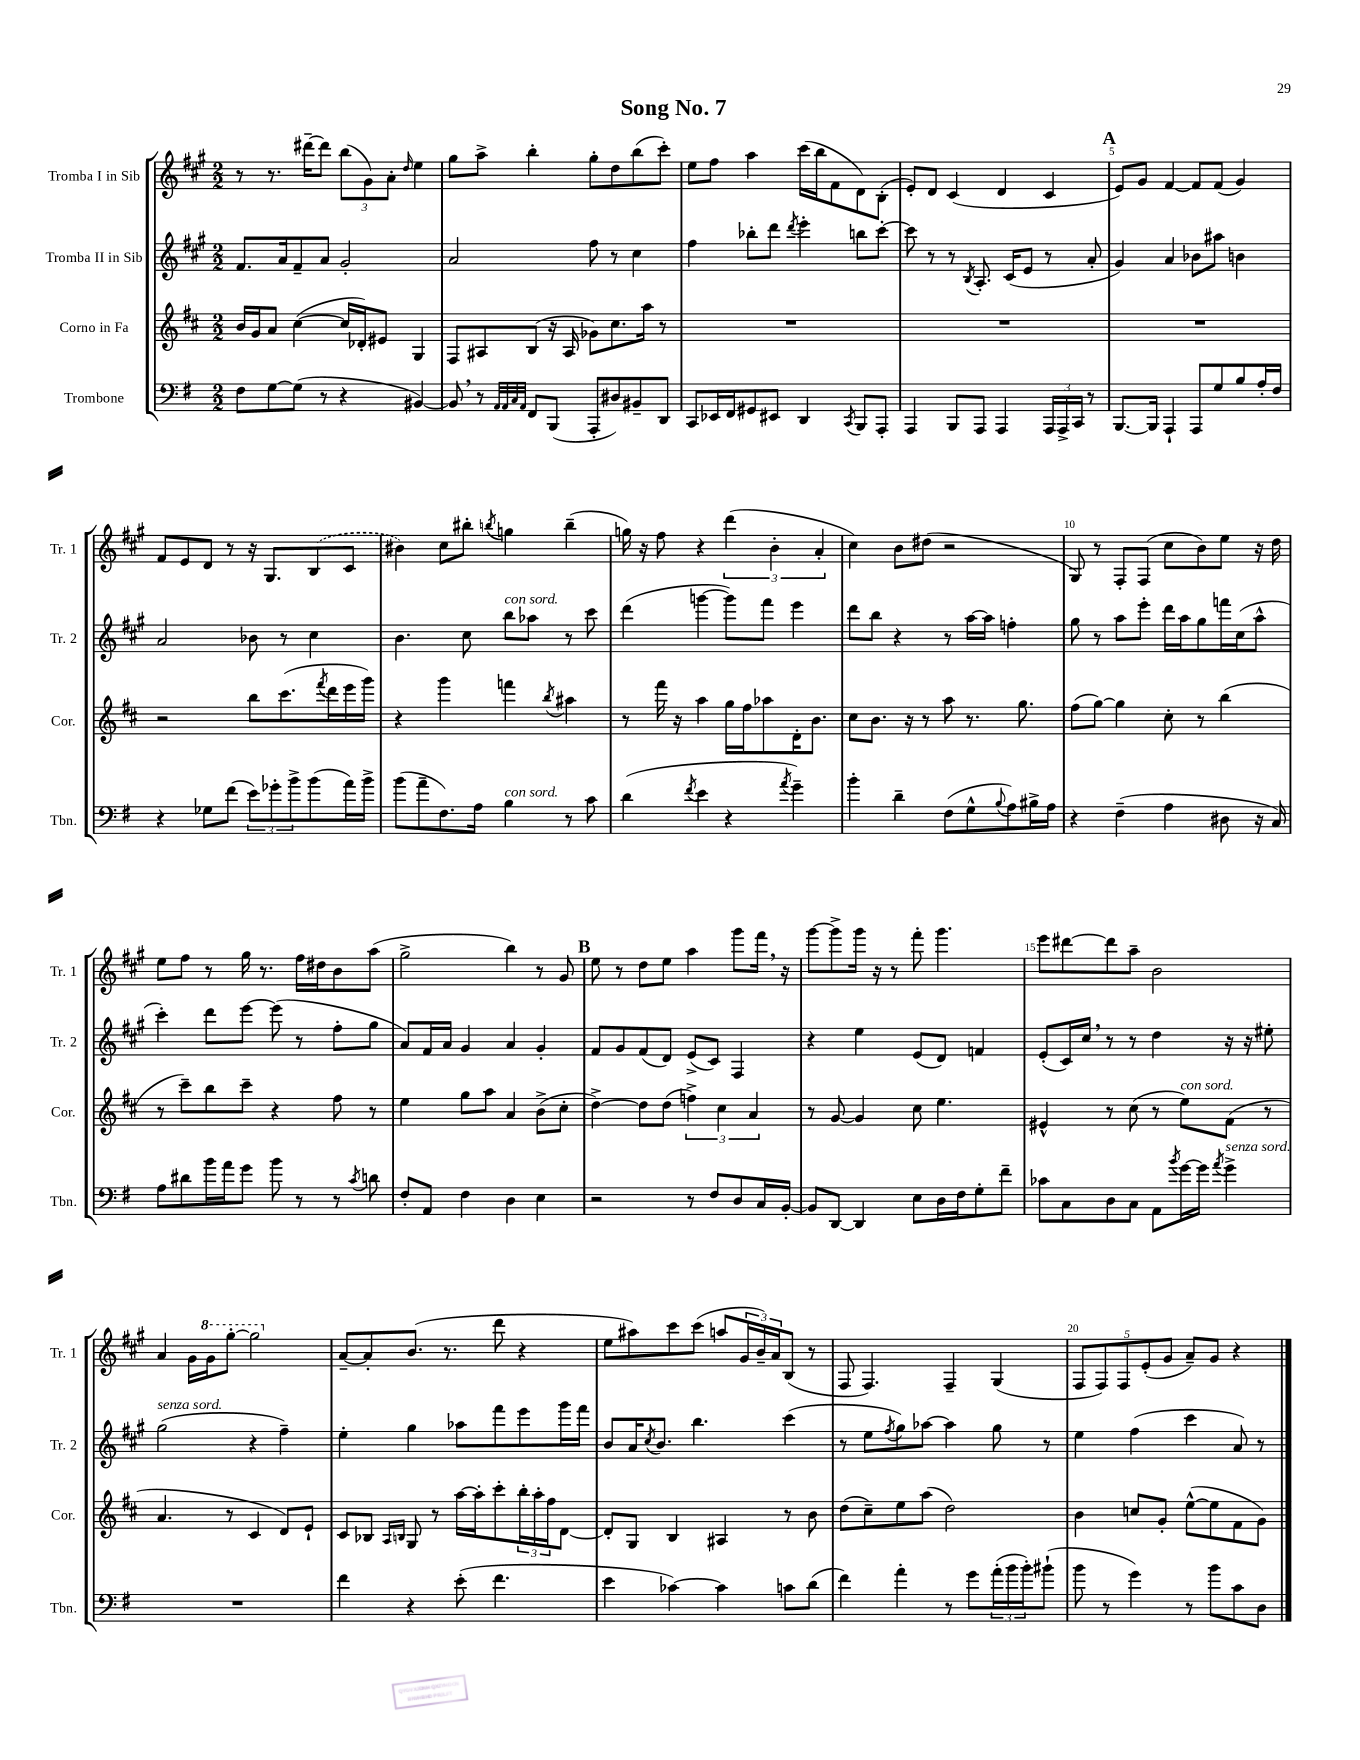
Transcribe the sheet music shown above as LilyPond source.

\header { title = "Song No. 7" }
<<
\new StaffGroup <<
\new Staff = "s0" \with { instrumentName = "Tromba I in Sib" shortInstrumentName = "Tr. 1" } {
    \clef treble \key a \major \numericTimeSignature \time 2/2
    r8 r8. dis'''16~-- dis'''8 \tuplet 3/2 { b''8( gis'8) a'8-. } \grace { d''16 } e''4 |
    gis''8 a''8-> b''4-. gis''8-. d''8 b''8( cis'''8-.) |
    e''8 fis''8 a''4 cis'''16( b''16 fis'8 d'8) b8-.( |
    e'8-.) d'8 cis'4( d'4 cis'4 |
    \mark \markup { \bold "A" } e'8) gis'8 fis'4~ fis'8 fis'8( gis'4) |
    fis'8 e'8 d'8 r8 r16 gis8. \once \slurDashed b8( cis'8 |
    bis'4) cis''8 bis''8-. \acciaccatura { b''8 } g''4 b''4--( |
    g''16) r16 fis''8 r4 \tuplet 3/2 { d'''4( b'4-. a'4-. } |
    cis''4) b'8 dis''8( r2 |
    gis8) r8 fis8-. fis8( cis''8 b'8) e''8 r16 d''16 |
    e''8 fis''8 r8 gis''16 r8. fis''16 dis''16 b'8 a''8( |
    gis''2-> b''4) r8 gis'8 |
    \mark \markup { \bold "B" } e''8 r8 d''8 e''8 a''4 gis'''8 fis'''16 \breathe r16 |
    gis'''8~ gis'''8-> gis'''16 r16 r8 fis'''8-. gis'''4. |
    e'''8 dis'''8~ dis'''8 a''8-- b'2 |
    a'4 gis'16 \ottava #1 gis''16 gis'''8~-. gis'''2 \ottava #0 |
    a'8~-- a'8-. b'8.( r8. d'''8 r4 |
    e''8 ais''8) cis'''8 cis'''8( a''8 \tuplet 3/2 { gis'16 b'16--) a'16 } b8( r8 |
    fis8 fis4.) fis4-- gis4( |
    \tuplet 5/4 { fis8 fis8) fis8 e'8-.( gis'8 } a'8--) gis'8 r4 \bar "|." |
}
\new Staff = "s1" \with { instrumentName = "Tromba II in Sib" shortInstrumentName = "Tr. 2" } {
    \clef treble \key a \major \numericTimeSignature \time 2/2
    fis'8. a'16 fis'8-- a'8 gis'2-. |
    a'2 fis''8 r8 cis''4 |
    fis''4 bes''8-. d'''8 \acciaccatura { d'''8 } e'''4-. b''8 cis'''8~-. |
    cis'''8 r8 r8 \acciaccatura { b8 } a8.-. cis'16( e'8 r8 a'8-. |
    \mark \markup { \bold "A" } gis'4) a'4 bes'8 ais''8 b'4 |
    a'2 bes'8 r8 cis''4 |
    b'4. cis''8 b''8^\markup { \italic "con sord." } aes''8 r8 cis'''8 |
    d'''4( g'''4~ g'''8) fis'''8 e'''4 |
    d'''8 b''8 r4 r8 a''16~ a''16 f''4-. |
    gis''8 r8 a''8 e'''8-. d'''16 a''16 gis''8 f'''16 cis''16( a''8-^ |
    cis'''4-.) d'''8 e'''8~ e'''8( r8 fis''8-. gis''8 |
    a'8) fis'16 a'16 gis'4 a'4 gis'4-. |
    \mark \markup { \bold "B" } fis'8 gis'8 fis'8( d'8) e'8->( cis'8) fis4 |
    r4 e''4 e'8( d'8) f'4 |
    e'8-.( cis'16) cis''16 \breathe r8 r8 d''4 r16 r16 eis''8-. |
    gis''2^\markup { \italic "senza sord." }( r4 fis''4--) |
    e''4-. gis''4 aes''8 fis'''8 e'''8 gis'''16 fis'''16 |
    b'8 a'16 \acciaccatura { cis''8 } b'8. b''4. cis'''4( |
    r8 e''8 \acciaccatura { fis''8 } gis''8) aes''8~ aes''4 gis''8 r8 |
    e''4 fis''4( cis'''4 a'8) r8 \bar "|." |
}
\new Staff = "s2" \with { instrumentName = "Corno in Fa" shortInstrumentName = "Cor." } {
    \clef treble \key d \major \numericTimeSignature \time 2/2
    b'16 g'16 a'8 cis''4~( cis''16 des'16-.) eis'8 g4 |
    fis8 ais8 b8( r16 ais16 ges'8) cis''8. a''16 r8 |
    R1 |
    R1 |
    \mark \markup { \bold "A" } R1 |
    r2 b''8 cis'''8.( \acciaccatura { fis'''8 } d'''16 e'''16 g'''16) |
    r4 g'''4 f'''4 \acciaccatura { b''8 } ais''4 |
    r8 fis'''16 r16 a''4 g''16 fis''16 aes''8 d'16-. b'8. |
    cis''8 b'8. r16 r8 a''8 r8. g''8. |
    fis''8( g''8~) g''4 cis''8-. r8 b''4( |
    r8 cis'''8--) b''8 cis'''8-- r4 fis''8 r8 |
    e''4 g''8 a''8 a'4 b'8->( cis''8-. |
    \mark \markup { \bold "B" } d''4~->) d''8 d''8( \tuplet 3/2 { f''4->) cis''4 a'4 } |
    r8 g'8~ g'4 cis''8 e''4. |
    eis'4-^ r8 cis''8( r8 e''8^\markup { \italic "con sord." }) fis'8( r8 |
    a'4. r8 cis'4 d'8) e'8-! |
    cis'8 bes8 \grace { a16 b16 } g8 r8 a''16~ a''16-. cis'''8-. \tuplet 3/2 { b''16-. a''16-. fis''16 } d'8~ |
    d'8-. g8 b4 ais4 r8 b'8 |
    d''8( cis''8--) e''8 a''8( d''2) |
    b'4 c''8 g'8-. e''8~-^( e''8 fis'8 g'8) \bar "|." |
}
\new Staff = "s3" \with { instrumentName = "Trombone" shortInstrumentName = "Tbn." } {
    \clef bass \key g \major \numericTimeSignature \time 2/2
    fis8 g8~ g8( r8 r4 bis,4~) |
    bis,8 \breathe r8 \grace { a,32 a,32 c32 a,32 } fis,8 b,,8( a,,8-. dis8) bis,8-- d,8 |
    c,8 ees,16 fis,16 gis,8 eis,8 d,4 \acciaccatura { c,8 } b,,8 a,,8-. |
    a,,4 b,,8 a,,8 a,,4 \tuplet 3/2 { a,,16 a,,16-> c,16 } r8 |
    \mark \markup { \bold "A" } b,,8.~ b,,16 a,,4-! a,,8 g8 b8 a16-. fis16 |
    r4 ges8 fis'8( \tuplet 3/2 { e'8) ges'8-. b'8-> } b'8( a'16) b'16-> |
    b'8( a'8-- fis8.) a16 b4^\markup { \italic "con sord." } r8 c'8 |
    d'4( \acciaccatura { fis'8 } e'4 r4 \acciaccatura { a'8 } g'4--) |
    b'4-. d'4-- fis8( g8-^ \appoggiatura { b8 } a8) bis16-> a16 |
    r4 fis4--( a4 dis8 r16 c16) |
    a8 dis'8 b'16 a'16 g'8 b'8 r8 r8 \acciaccatura { c'8 } d'8 |
    fis8-. a,8 fis4 d4 e4 |
    \mark \markup { \bold "B" } r2 r8 fis8 d8 c16 b,16~-. |
    b,8 d,8~ d,4 e8 d16 fis16 g8-. fis'8-- |
    ces'8 c8 d8 c8 a,8 \acciaccatura { b'8 } g'16~ g'16 \acciaccatura { a'8 } g'4->^\markup { \italic "senza sord." } |
    R1 |
    fis'4 r4 e'8-.( fis'4. |
    e'4 ces'4~) ces'4 c'8 d'8( |
    fis'4) a'4-. r8 g'8 \tuplet 3/2 { a'16-.( b'16 b'16-.) } bis'8-!( |
    b'8 r8 g'4) r8 b'8 c'8 d8 \bar "|." |
}
>>
>>
\layout { \context { \Score \override BarNumber.break-visibility = ##(#f #t #t) barNumberVisibility = #(every-nth-bar-number-visible 5) } }
